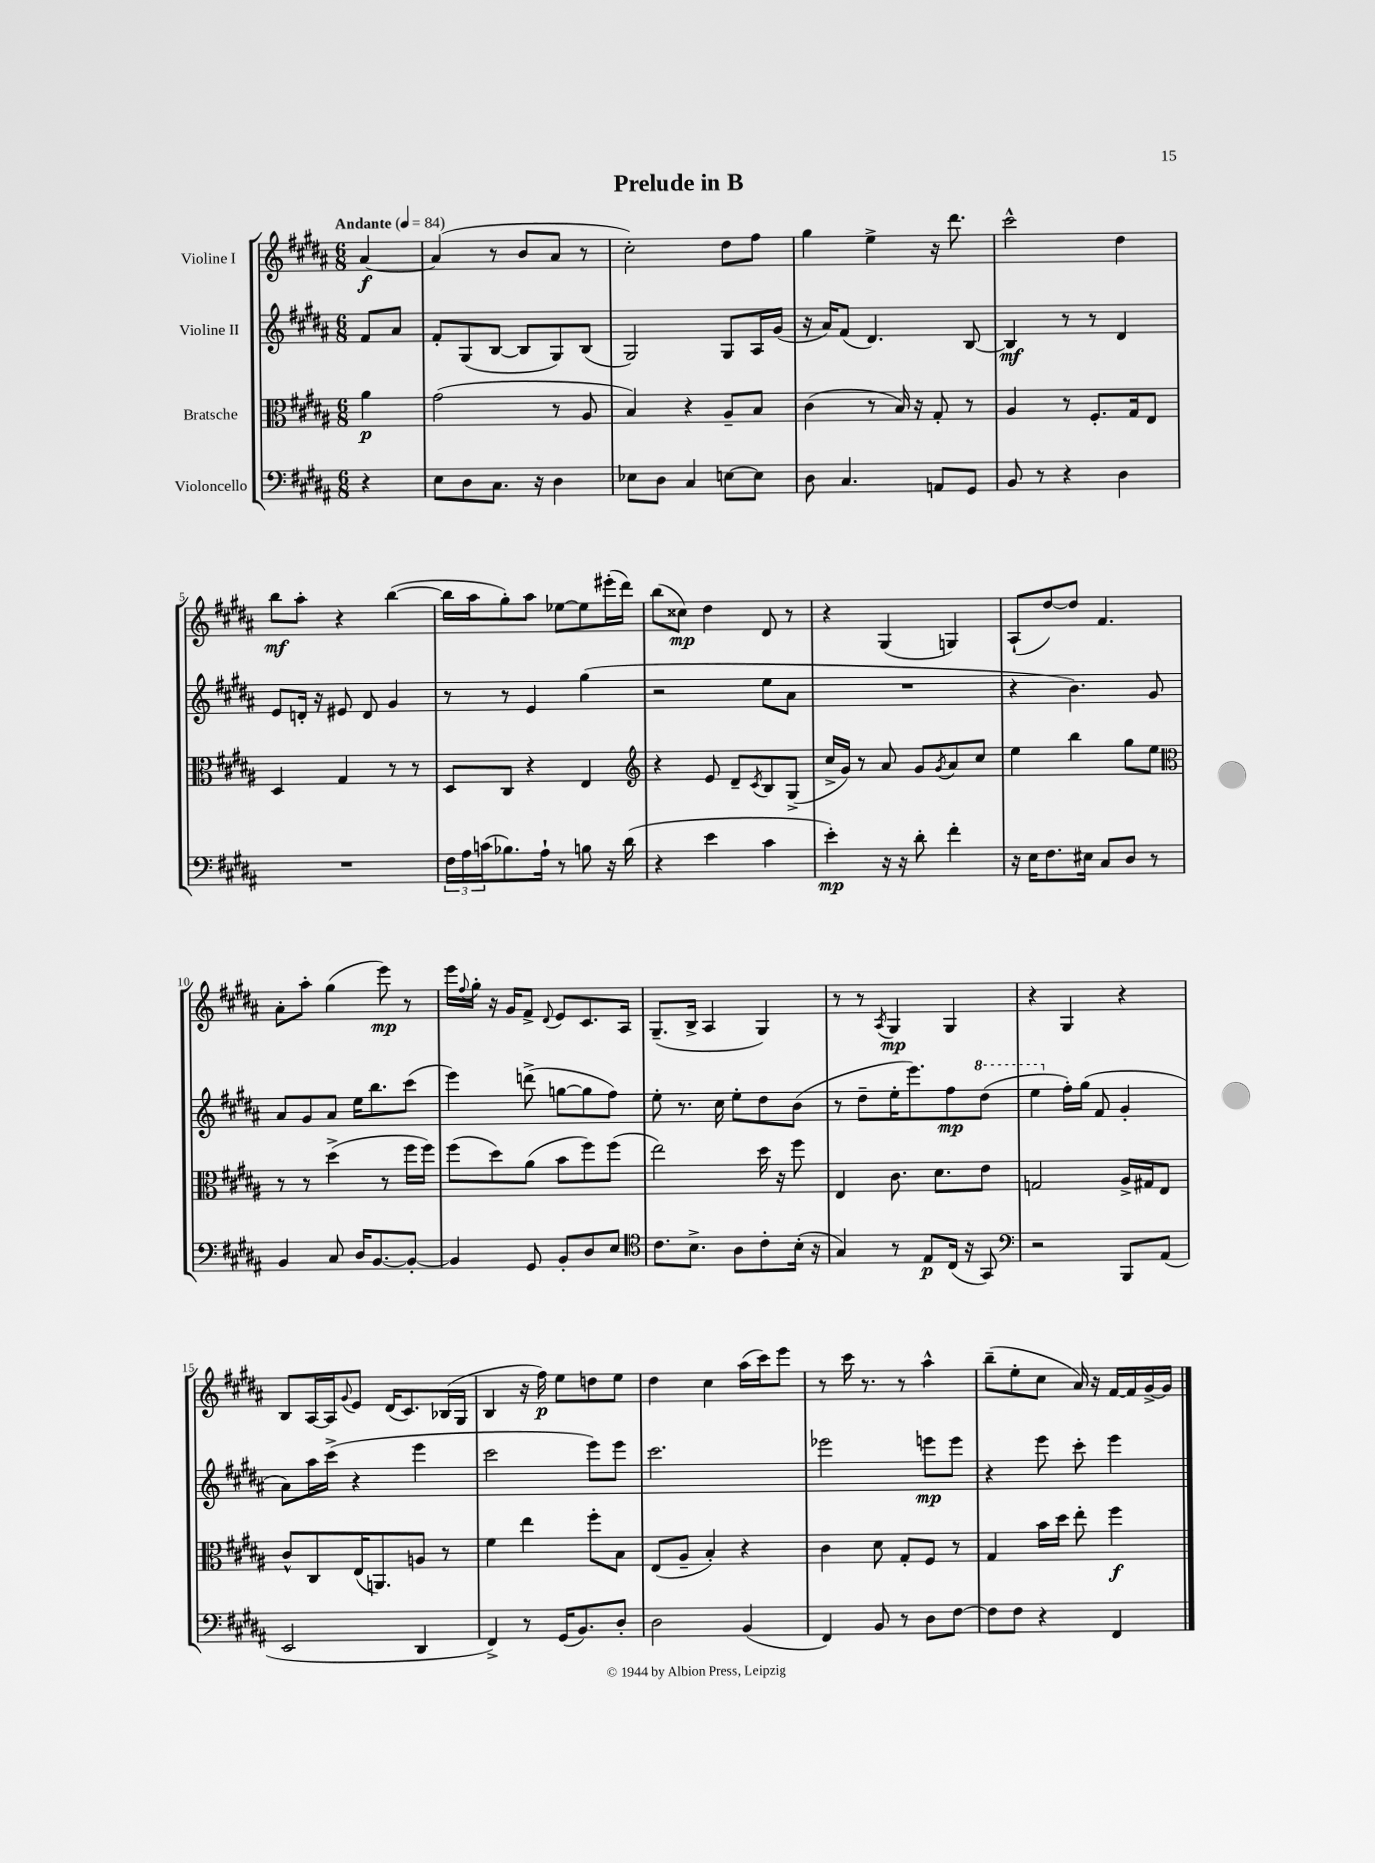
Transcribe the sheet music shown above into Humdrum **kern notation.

**kern	**dynam	**kern	**dynam	**kern	**dynam	**kern	**dynam
*part4	*part4	*part3	*part3	*part2	*part2	*part1	*part1
*staff4	*staff4	*staff3	*staff3	*staff2	*staff2	*staff1	*staff1
*I"Violoncello	*	*I"Bratsche	*	*I"Violine II	*	*I"Violine I	*
*clefF4	*	*clefC3	*	*clefG2	*	*clefG2	*
*k[f#c#g#d#a#]	*	*k[f#c#g#d#a#]	*	*k[f#c#g#d#a#]	*	*k[f#c#g#d#a#]	*
*M6/8	*	*M6/8	*	*M6/8	*	*M6/8	*
*MM84	*	*MM84	*	*MM84	*	*MM84	*
=	=	=	=	=	=	=	=
!	!	!	!	!	!	!LO:TX:a:B:t=Andante	!
4r	.	4a#\	p	8f#/L	.	[4a#/	f
.	.	.	.	8a#/J	.	.	.
=1	=1	=1	=1	=1	=1	=1	=1
8E\L	.	(2g#\	.	8f#'/L	.	(4a#/]	.
8D#\	.	.	.	(8G#/	.	.	.
8.C#\J	.	.	.	[8B/J	.	8r	.
.	.	.	.	8B/L]	.	8b/L	.
16r	.	.	.	.	.	.	.
4D#\	.	8r	.	8G#/)	.	8a#/J	.
.	.	8A#/	.	(8B/J	.	8r	.
=2	=2	=2	=2	=2	=2	=2	=2
8E-X\L	.	4B/)	.	2G#/)	.	2cc#'\)	.
8D#\J	.	.	.	.	.	.	.
4C#/	.	4r	.	.	.	.	.
[8En\L	.	8A#~/L	.	8G#/L	.	8dd#\L	.
8E\J]	.	8B/J	.	16A#/L	.	8ff#\J	.
.	.	.	.	(16g#/JJ	.	.	.
=3	=3	=3	=3	=3	=3	=3	=3
8D#\	.	(4c#\	.	16r	.	4gg#\	.
.	.	.	.	16a#/KL)	.	.	.
4.C#/	.	.	.	(8f#/J	.	.	.
.	.	8r	.	4.d#/)	.	4ee^\	.
.	.	16B/)	.	.	.	.	.
.	.	16r	.	.	.	.	.
8AAn/L	.	8G#'/	.	.	.	16r	.
.	.	.	.	.	.	8.ddd#\	.
8GG#/J	.	8r	.	[8B/	.	.	.
=4	=4	=4	=4	=4	=4	=4	=4
8BB/	.	4A#/	.	4B/]	mf	2ccc#^^\	.
8r	.	.	.	.	.	.	.
4r	.	8r	.	8r	.	.	.
.	.	8.F#'/L	.	8r	.	.	.
4D#\	.	.	.	4d#/	.	4dd#\	.
.	.	16G#/k	.	.	.	.	.
.	.	8E/J	.	.	.	.	.
!!LO:LB:g=z
=5	=5	=5	=5	=5	=5	=5	=5
2.r	.	4D#/	.	8e/L	.	8bb\L	mf
.	.	.	.	16dn'/Jk	.	8aa#'\J	.
.	.	.	.	16r	.	.	.
.	.	4G#/	.	8e#X/	.	4r	.
.	.	.	.	8d/	.	.	.
.	.	8r	.	4g#/	.	([4bb\	.
.	.	8r	.	.	.	.	.
=6	=6	=6	=6	=6	=6	=6	=6
24F#\LL	.	8D#/L	.	8r	.	16bb\LL]	.
24A#\	.	.	.	.	.	.	.
.	.	.	.	.	.	16aa#\J	.
(24cn\J	.	.	.	.	.	.	.
8.B-X\)	.	8C#/J	.	8r	.	8gg#'\)	.
.	.	4r	.	4e/	.	8aa#\J	.
16A#`\Jk	.	.	.	.	.	.	.
8r	.	.	.	.	.	[8ee-X\L	.
8Bn\	.	4E/	.	(4gg#\	.	8ee-\]	.
16r	.	.	.	.	.	(16eee#X'\L	.
(16d#\	.	.	.	.	.	16ddd#\JJ)	.
=7	=7	=7	=7	=7	=7	=7	=7
*	*	*clefG2	*	*	*	*	*
4r	.	4r	.	2r	.	(8bb\L	.
.	.	.	.	.	.	8cc##X\J)	mp
4e\	.	8e/	.	.	.	4dd#\	.
.	.	8d#~/L	.	.	.	.	.
.	.	8qc#/	.	.	.	.	.
4c#\	.	8B/	.	8ee\L	.	8d#/	.
.	.	(8G#^/J	.	8a#\J	.	8r	.
=8	=8	=8	=8	=8	=8	=8	=8
4e'\)	mp	16cc#^/LL	.	2.r	.	4r	.
.	.	16g#/JJ)	.	.	.	.	.
.	.	8r	.	.	.	.	.
16r	.	8a#/	.	.	.	(4G#/	.
16r	.	.	.	.	.	.	.
8d#'\	.	8g#/L	.	.	.	.	.
.	.	8qg#/	.	.	.	.	.
4f#'\	.	8a#/	.	.	.	4Gn/)	.
.	.	8cc#/J	.	.	.	.	.
=9	=9	=9	=9	=9	=9	=9	=9
16r	.	4ee\	.	4r	.	(8A#`/L	.
16E\KL	.	.	.	.	.	.	.
8.F#\	.	.	.	.	.	[8dd#/)	.
.	.	4bb\	.	4.b\)	.	8dd#/J]	.
16E#X\Jk	.	.	.	.	.	.	.
8C#/L	.	.	.	.	.	4.f#/	.
8D#/J	.	8gg#\L	.	.	.	.	.
8r	.	8ee\J	.	8g#/	.	.	.
!!LO:LB:g=z
=10	=10	=10	=10	=10	=10	=10	=10
*	*	*clefC3	*	*	*	*	*
4BB/	.	8r	.	8a#/L	.	8a#'\L	.
.	.	8r	.	8g#/	.	8aa#'\J	.
8C#/	.	(4dd#^\	.	8a#/J	.	(4gg#\	.
16D#/KL	.	.	.	16ee\KL	.	.	.
[8.BB/	.	.	.	8.bb\	.	.	.
.	.	8r	.	.	.	8eee\)	mp
8BB'/J_	.	16ff#\LL	.	(8ccc#\J	.	8r	.
.	.	16ff#\JJ)	.	.	.	.	.
=11	=11	=11	=11	=11	=11	=11	=11
4BB/]	.	(8ff#\L	.	4eee\)	.	16eee\LL	.
.	.	.	.	.	.	8qqff#/	.
.	.	.	.	.	.	16gg#'\JJ	.
.	.	8dd#\)	.	.	.	16r	.
.	.	.	.	.	.	16g#/KL	.
8GG#/	.	(8a#\J	.	(8dddn^\	.	8f#^/J	.
.	.	.	.	.	.	8qqd#/	.
8BB'/L	.	8b\L	.	[8ggn\L	.	8e/L	.
8D#/	.	8ff#\)	.	8gg\]	.	8.c#/	.
8E/J	.	(8ff#\J	.	8ff#\J)	.	.	.
.	.	.	.	.	.	16A#/Jk	.
=12	=12	=12	=12	=12	=12	=12	=12
*clefC4	*	*	*	*	*	*	*
8.c#\L	.	2ee\)	.	8ee'\	.	(8.G#~/L	.
.	.	.	.	8.r	.	.	.
8.B^\J	.	.	.	.	.	16B^/Jk	.
.	.	.	.	.	.	4A#/	.
.	.	.	.	16cc#\	.	.	.
8A#\L	.	.	.	8ee'\L	.	.	.
8c#'\	.	16dd#\	.	8dd#\	.	4G#/)	.
.	.	16r	.	.	.	.	.
(16B'\Jk	.	8ff#\	.	(8b\J	.	.	.
16r	.	.	.	.	.	.	.
=13	=13	=13	=13	=13	=13	=13	=13
4G#/)	.	4E/	.	8r	.	8r	.
.	.	.	.	8dd#~\L	.	8r	.
.	.	.	.	.	.	8qA#/	.
8r	.	8.c#\	.	16ee'\K	.	4G#/	mp
.	.	.	.	8.eee\)	.	.	.
8E/L	p	.	.	.	.	.	.
.	.	8.d#\L	.	.	.	.	.
(16C#/Jk	.	.	.	8ff#\	mp	4G#/	.
16r	.	.	.	.	.	.	.
*	*	*	*	*8va	*	*	*
8GG#/)	.	8e\J	.	(8ddd#\J	.	.	.
=14	=14	=14	=14	=14	=14	=14	=14
*clefF4	*	*	*	*	*	*	*
2r	.	2Gn/	.	4eee\	.	4r	.
*	*	*	*	*X8va	*	*	*
.	.	.	.	16ff#'\LL)	.	4G#/	.
.	.	.	.	(16gg#\JJ	.	.	.
.	.	.	.	8f#/	.	.	.
8BBB/L	.	16A#^/LL	.	4g#'/	.	4r	.
.	.	16G#X/J	.	.	.	.	.
(8AA#/J	.	8E/J	.	.	.	.	.
!!LO:LB:g=z
=15	=15	=15	=15	=15	=15	=15	=15
2EE/	.	8c#^^/L	.	8a#\L)	.	8B/L	.
.	.	8C#/	.	16aa#\L	.	[16A#/L	.
.	.	.	.	(16ccc#^\JJ	.	16A#/J]	.
.	.	.	.	.	.	8qqg#/	.
.	.	(16E/K	.	4r	.	8e/J	.
.	.	8.AAn/)	.	.	.	.	.
.	.	.	.	.	.	(16d#/KL	.
.	.	.	.	.	.	8.c#/)	.
4DD#/	.	8An/J	.	4eee\	.	.	.
.	.	8r	.	.	.	(16B-X/L	.
.	.	.	.	.	.	16G#/JJ	.
=16	=16	=16	=16	=16	=16	=16	=16
4FF#^/)	.	4f#\	.	2ccc#\	.	4B/	.
8r	.	4ee\	.	.	.	16r	.
.	.	.	.	.	.	16ff#\)	p
(16GG#/KL	.	.	.	.	.	8ee\L	.
8.BB/)	.	.	.	.	.	.	.
.	.	8ff#'\L	.	8eee\L)	.	8ddn\	.
8D#'/J	.	8B\J	.	8eee\J	.	8ee\J	.
=17	=17	=17	=17	=17	=17	=17	=17
2D#\	.	(8E/L	.	2.ccc#\	.	4dd#\	.
.	.	8A#~/J	.	.	.	.	.
.	.	4B'/)	.	.	.	4cc#\	.
(4BB/	.	4r	.	.	.	(16aa#\LL	.
.	.	.	.	.	.	16ccc#\J)	.
.	.	.	.	.	.	8eee\J	.
=18	=18	=18	=18	=18	=18	=18	=18
4FF#/)	.	4c#\	.	2eee-X\	.	8r	.
.	.	.	.	.	.	16ccc#\	.
.	.	.	.	.	.	8.r	.
8BB/	.	8d#\	.	.	.	.	.
8r	.	8G#'/L	.	.	.	8r	.
8D#\L	.	8F#/J	.	8eeen\L	mp	4aa#^^\	.
[8F#\J	.	8r	.	8eee\J	.	.	.
=19	=19	=19	=19	=19	=19	=19	=19
8F#\L]	.	4G#/	.	4r	.	(8bb~\L	.
8F#\J	.	.	.	.	.	8ee'\	.
4r	.	16b\LL	.	8eee\	.	8cc#\J	.
.	.	16dd#\JJ	.	.	.	.	.
.	.	8ee'\	.	8ccc#'\	.	16a#/)	.
.	.	.	.	.	.	16r	.
4FF#/	.	4ff#\	f	4eee\	.	[16f#/LL	.
.	.	.	.	.	.	16f#/]	.
.	.	.	.	.	.	[16g#^/	.
.	.	.	.	.	.	16g#/JJ]	.
==	==	==	==	==	==	==	==
*-	*-	*-	*-	*-	*-	*-	*-
